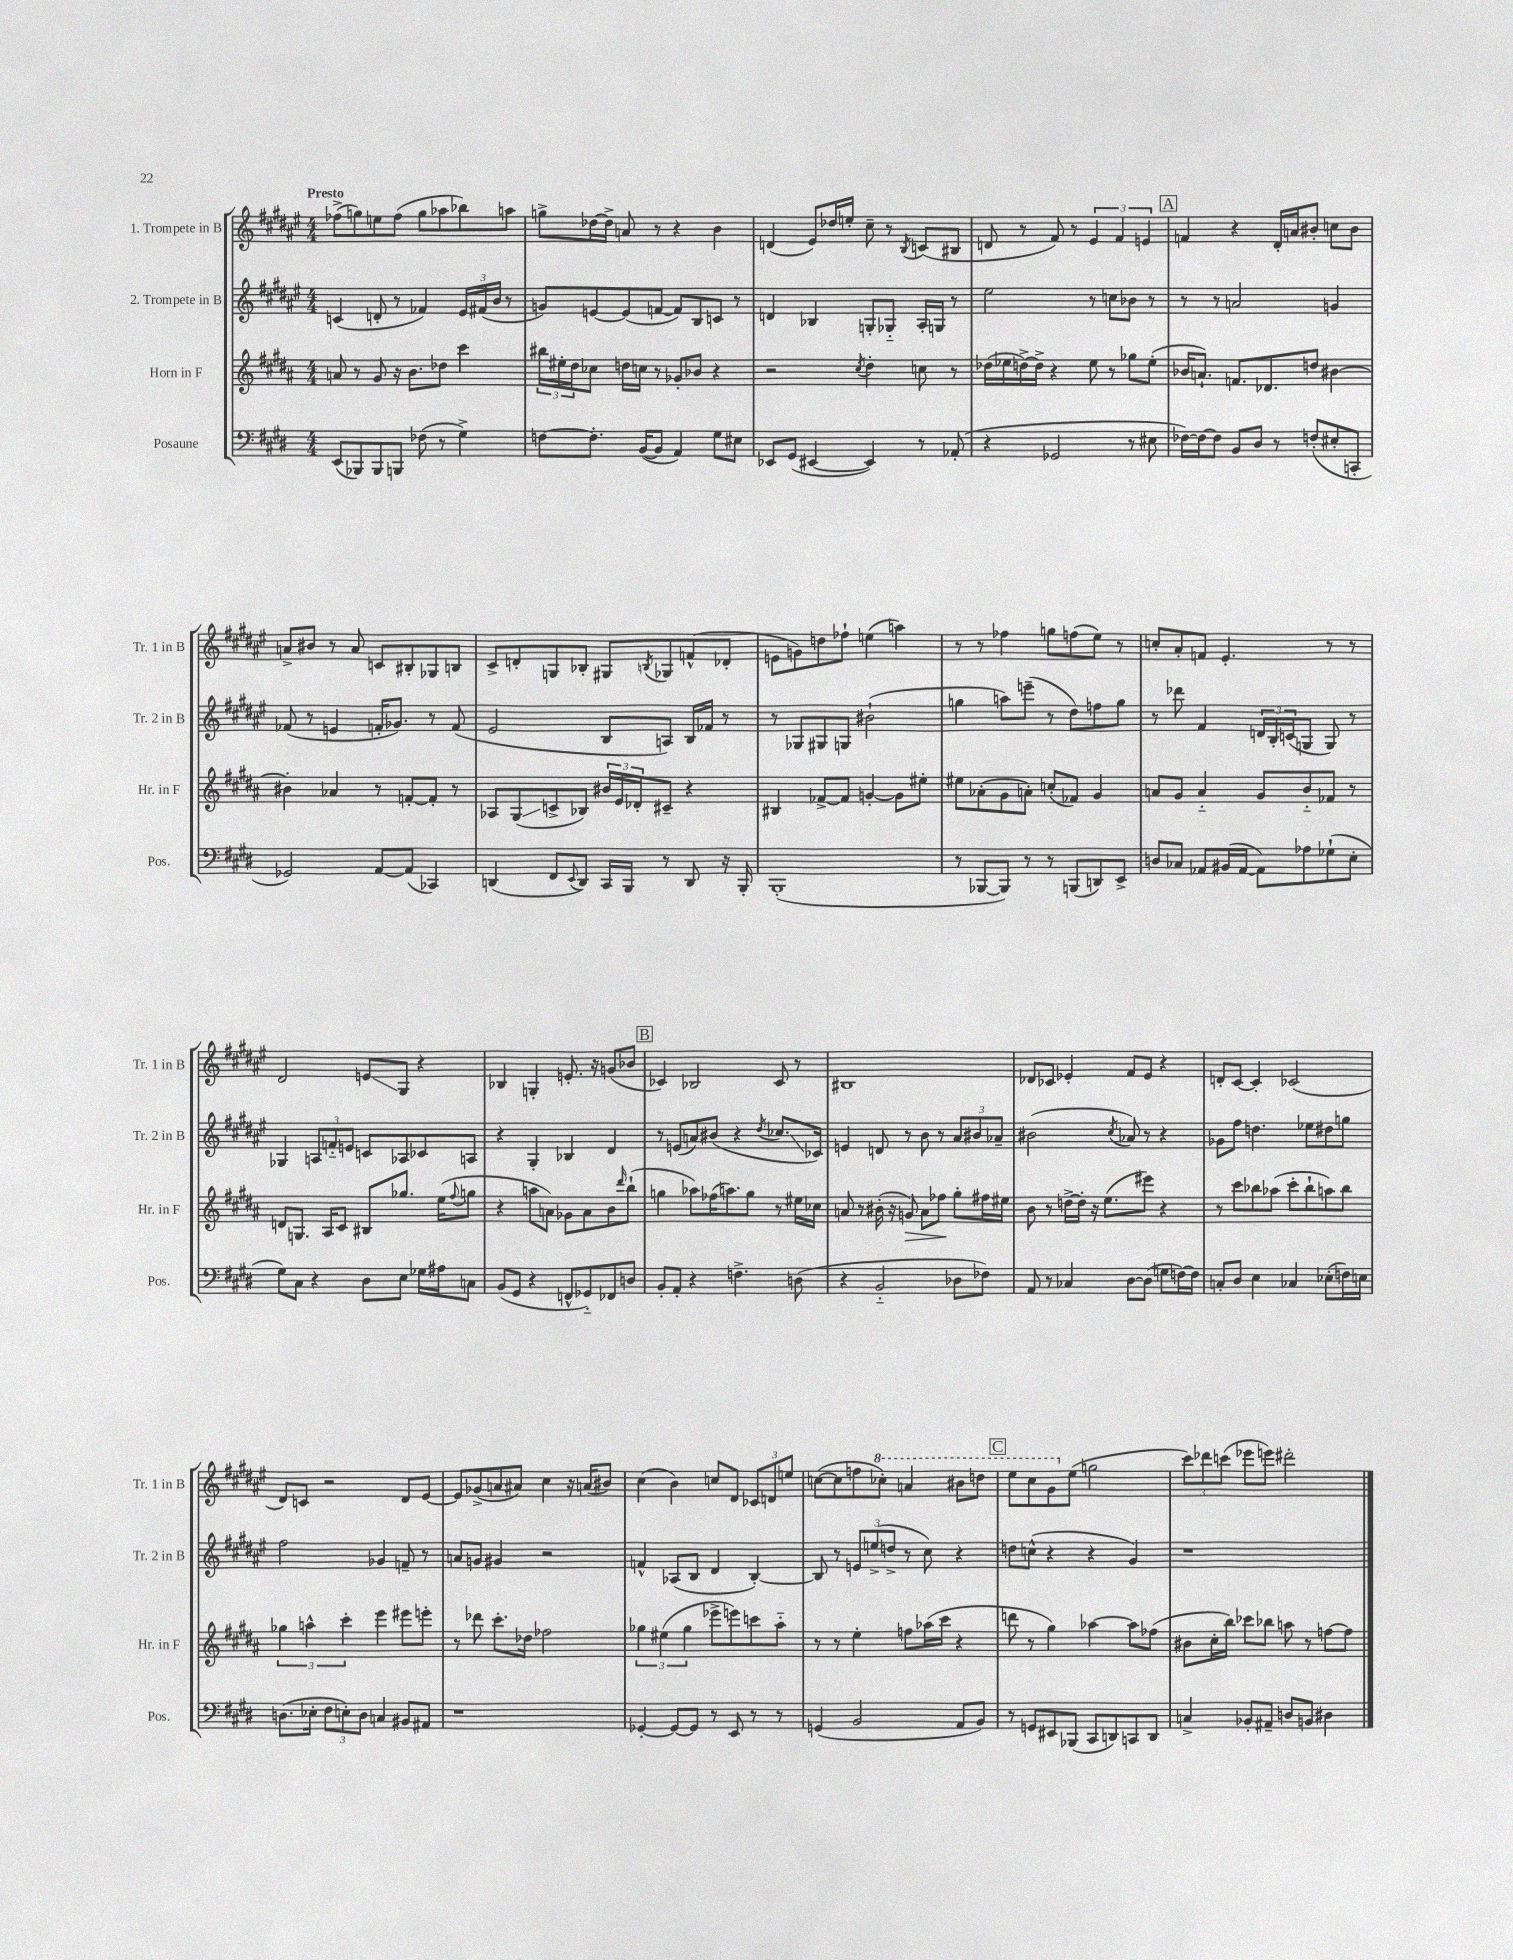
<<
\new StaffGroup <<
\new Staff = "s0" \with { instrumentName = "1. Trompete in B" shortInstrumentName = "Tr. 1 in B" } {
    \clef treble \key fis \major \numericTimeSignature \time 4/4 \tempo "Presto"
    fes''8->( g''8) e''8 fes''8( g''8 aes''8 bes''8) a''8 |
    g''8-> des''16~ des''16-> a'8 r8 r4 b'4 |
    d'4( eis'8) des''16 e''16-. cis''8-- r8 \acciaccatura { b8 } c'8( bis8 |
    d'8 r8 fis'8) r8 \tuplet 3/2 { eis'4 fis'4 e'4 } |
    \mark \markup { \box "A" } f'4 r4 dis'16-. a'16 bis'8-. c''8 bis'8 |
    a'8-> bis'8 r8 a'8 c'8 bis8-. ges8 b8 |
    cis'8-> d'8-. g8 bes8-. gis8 \acciaccatura { b8 } ges8 f'8-^( des'8-. |
    e'8 g'8) d''8 fes''8-! e''4( a''4) |
    r8 r8 fes''4 g''8 f''8( eis''8) r8 |
    c''8-. ais'8-. f'8 eis'4.-. r8 r8 |
    dis'2 e'8\glissando gis8 r4 |
    bes4 g4-. e'8.-. r16 g'8( bes'8 |
    \mark \markup { \box "B" } ces'4) bes2 ces'8 r8 |
    bis1 |
    des'8 ces'8 ees'4-. fis'8 ees'8 r4 |
    d'8-. cis'8~ cis'4-. ces'2( |
    dis'8) c'8 r2 dis'8 eis'8~ |
    eis'8 ges'8->( a'8 ais'8) cis''4 r16 a'16( bis'8) |
    cis''4( b'4) c''8 dis'8 \tuplet 3/2 { ces'8 d'8 e''8 } |
    c''8~( c''8 f''8 \ottava #1 ces'''8-.) a''4 bis''8 d'''8 |
    \mark \markup { \box "C" } eis'''8 cis'''8 gis''8 \ottava #0 eis''8( g''2 |
    \tuplet 3/2 { cis'''8) des'''8 c'''8( } ees'''8 e'''8) dis'''2-. \bar "|." |
}
\new Staff = "s1" \with { instrumentName = "2. Trompete in B" shortInstrumentName = "Tr. 2 in B" } {
    \clef treble \key fis \major \numericTimeSignature \time 4/4
    c'4( d'8-. r8 fes'4) \tuplet 3/2 { eis'16 fis'16( b'16 } r8 |
    g'8) e'8~ e'8( f'8~ f'8) b8 c'8 r8 |
    d'4 bes4 g8-. ges8-_ ais16-. g16 r8 |
    eis''2 r8 c''8 bes'8 r8 |
    \mark \markup { \box "A" } r8 r8 a'2 g'4 |
    fes'8( r8 e'4 f'16-. ges'8.) r8 f'8( |
    eis'2 b8 a8) b16 fes'16 r8 |
    r8 ges8 gis8 g8 bis'2-!( |
    g''4 a''8) e'''8--( r8 dis''8) f''8 g''8 |
    r8 des'''8 fis'4 \tuplet 3/2 { d'16 b16-. c'16( } g8 g8) r8 |
    ges4 \tuplet 3/2 { a8 f'8-_ e'8 } c'8 aes8 ces'8 a8 |
    r4 gis4-. bes4 dis'4 |
    \mark \markup { \box "B" } r8 e'8( a'8) bis'8( r4 \acciaccatura { dis''8 } ces''8.\glissando ces'16) |
    e'4 d'8 r8 b'8 r8 \tuplet 3/2 { ais'8 bis'8 aes'8-- } |
    bis'2( \acciaccatura { cis''8 } aes'8) r8 r4 |
    ges'8 fis''8 d''4. ees''8 dis''8 g''8 |
    fis''2 ges'4 f'8-- r8 |
    a'8 g'8 gis'4 r2 |
    f'4-^ aes8( b8 dis'4 b4~-.) |
    b8 r8 \tuplet 3/2 { e'8 e''8->( d''8-> } r8 cis''8) r4 |
    \mark \markup { \box "C" } d''8 c''8-^( r4 r4 gis'4) |
    r1 \bar "|." |
}
\new Staff = "s2" \with { instrumentName = "Horn in F" shortInstrumentName = "Hr. in F" } {
    \clef treble \key b \major \numericTimeSignature \time 4/4
    a'8 r8 gis'8 r16 b'8. des''8 cis'''4 |
    \tuplet 3/2 { bis''16 eis''16-. dis''16 } ces''8 d''16 c''16 r8 ges'8-. bes'8 r4 |
    r2 \acciaccatura { cis''8 } dis''4-. c''8 r8 |
    des''16( ees''16 d''16~->) d''16-> r4 ees''8 r8 ges''8 ees''8-.( |
    \mark \markup { \box "A" } bes'16 a'8.-!) f'8. des'8. d''8 bis'4~ |
    bis'4-. aes'4 r8 f'8~-. f'8-. r8 |
    aes8 gis8\glissando( c'8-> bes8) \tuplet 3/2 { bis'16 e'16 des'16-. } cis'8-- r4 |
    bis4 fes'8~-> fes'8 g'4~-. g'8 eis''8-. |
    eis''8 aes'8-.( gis'8 a'8-.) c''8-.( fes'8) gis'4 |
    a'8 gis'8 a'4-_ gis'8 b'8-_ fes'8 r8 |
    d'8 g8. ais16 cis'8 bis8 ges''8. e''16( \appoggiatura { fis''8 } g''8 |
    r4 a''8 a'8) ges'8 a'8 b'8 \grace { dis'''16 } b''8-!( |
    \mark \markup { \box "B" } g''4 aes''8) fes''16( a''8.) g''8 r8 eis''16 ces''16 |
    a'8 r8 bis'16-.( r16 g'8\>) a'8 fes''8\! gis''8-. fis''16 eis''16 |
    b'8 r8 d''16~-> d''16-. r16 e''8.( eis'''8) r4 |
    r8 cis'''8 bes''8 aes''8( cis'''8-. bes''8-! a''8) bes''8 |
    \tuplet 3/2 { ges''4 a''4-^ cis'''4-. } e'''4 eis'''8 e'''8-. |
    r8 des'''8 cis'''8.-. des''16 fes''2 |
    \tuplet 3/2 { ges''4 eis''4( ges''4 } ees'''8-> e'''8) c'''8 ais''8-_ |
    r8 r8 e''4-. f''8 aes''16( cis'''16 r4 |
    \mark \markup { \box "C" } d'''8 r8 gis''4) aes''4~ aes''8 fes''8( |
    bis'8 cis''16-. b''16) ces'''8 bes''8 a''8 r8 f''8~ f''8 \bar "|." |
}
\new Staff = "s3" \with { instrumentName = "Posaune" shortInstrumentName = "Pos." } {
    \clef bass \key e \major \numericTimeSignature \time 4/4
    e,8( bes,,8) bes,,8 b,,8 fes8( r8 gis4->) |
    f8~ f8.-. b,16~( b,8 a,4) gis8 eis8 |
    ees,8 gis,8( eis,4~ eis,4) r8 aes,8-.( |
    r4 ges,2 r8 eis8 |
    \mark \markup { \box "A" } fes16~) fes16~ fes8 b,8 dis8 r8 f8-.( eis8-. c,8-. |
    ges,2) a,8~ a,8( ces,4) |
    d,4( fis,8 \appoggiatura { e,8 } d,8) cis,16 b,,16 r8 d,8 r16 b,,16-. |
    b,,1-.( |
    r8 bes,,8~ bes,,8) r8 r8 b,,8( d,8) e,8-> |
    d8 ces8 aes,8 bis,16( aes,16~ aes,8) aes8 ges8-!( e8-. |
    gis8) cis8 r4 dis8 e8 ges16 ais16 c8 |
    b,8( gis,8 r4 f,8-^ ges,8-_) fes,8 d8 |
    \mark \markup { \box "B" } b,8-. a,8-. r4 f4.-> d8( |
    r4 b,2-_ des8 fes8) |
    a,8 r8 ces4 dis8~ dis8( g8 f16~) f16 |
    c8-. dis8 e4 ces4 ees8-.( f16) e16 |
    d8.( ees16-. \tuplet 3/2 { fis8 e8-.) d8 } c4 bis,8 ais,8 |
    r1 |
    ges,4~-. ges,8~ ges,8 r8 e,8 r8 r8 |
    g,4( b,2 a,8 b,8) |
    \mark \markup { \box "C" } r8 g,8 eis,8 bes,,8( cis,8 d,8) c,8 d,8 |
    c4-> bes,8-. ais,8-- d8 b,8 dis4 \bar "|." |
}
>>
>>
\layout { \context { \Score \remove "Bar_number_engraver" } }
